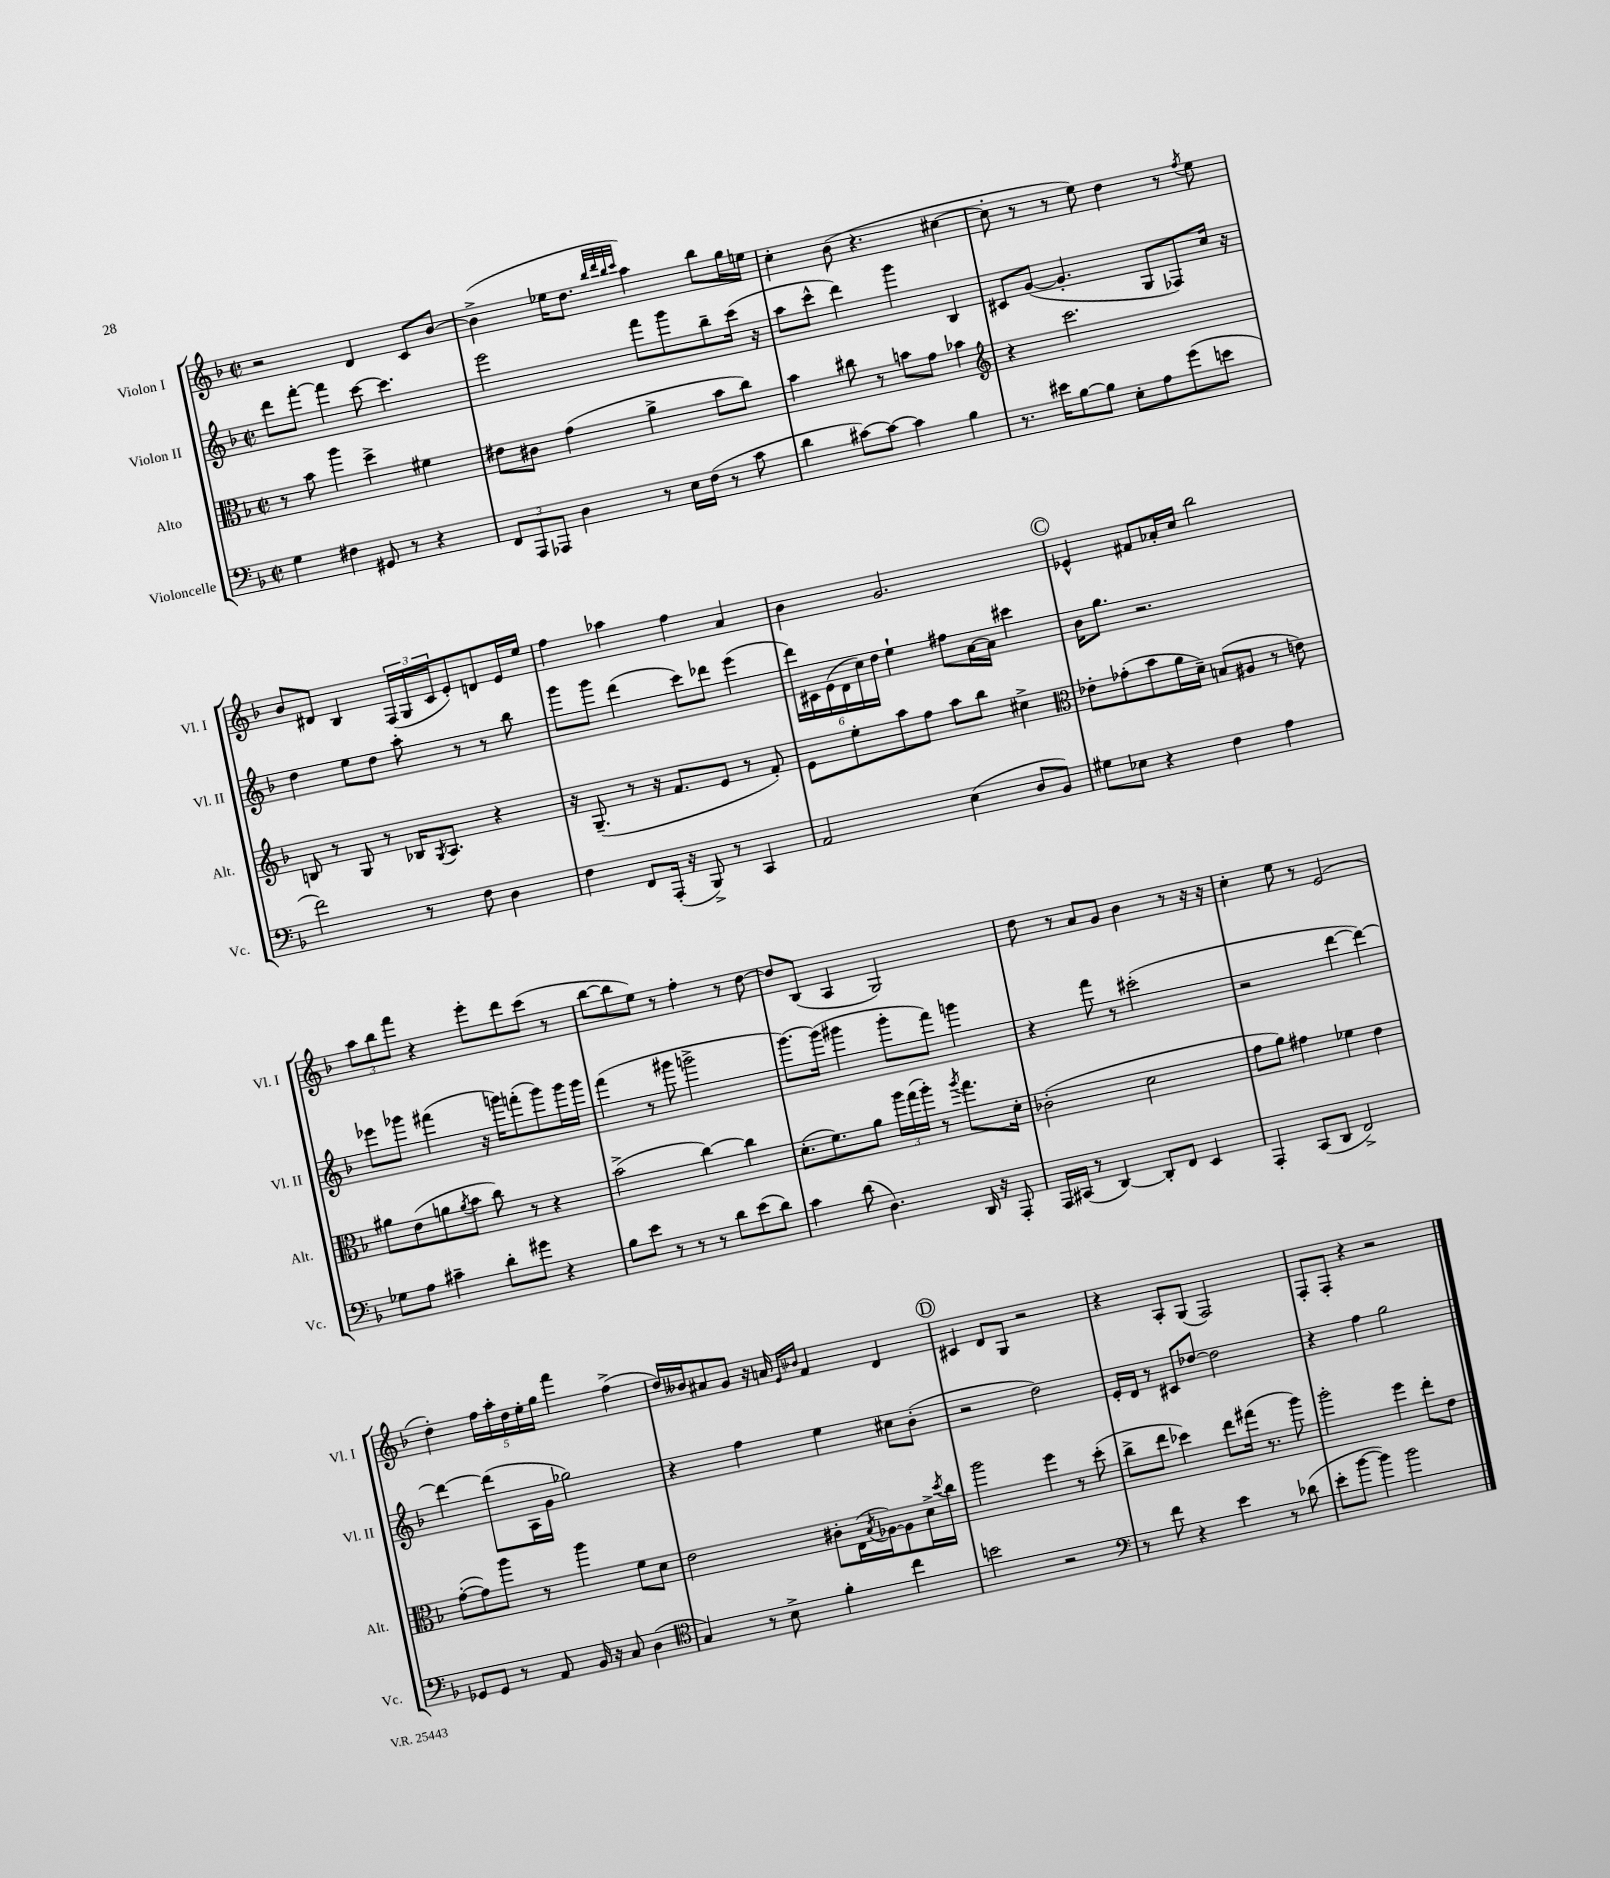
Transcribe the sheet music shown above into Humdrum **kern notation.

**kern	**kern	**kern	**kern
*part4	*part3	*part2	*part1
*staff4	*staff3	*staff2	*staff1
*I"Violoncelle	*I"Alto	*I"Violon II	*I"Violon I
*I'Vc.	*I'Alt.	*I'Vl. II	*I'Vl. I
*clefF4	*clefC3	*clefG2	*clefG2
*k[b-]	*k[b-]	*k[b-]	*k[b-]
*M2/2	*M2/2	*M2/2	*M2/2
*met(c|)	*met(c|)	*met(c|)	*met(c|)
=28	=28	=28	=28
4G\	8r	8ddd\L	2r
.	8b-\	[8fff'\J	.
4F#X\	4aa\	4fff\]	.
8GG#X/	4dd^\	[8ccc\	4d/
8r	.	4.ccc\]	.
4r	4f#X\	.	8c/L
.	.	.	[8b-/J
=29	=29	=29	=29
12FF/L	8e#X\L	2eee\	(4b-^\]
12AAA/	.	.	.
.	8c#X\J	.	.
12AAA-X/J	.	.	.
4D\	(4g\	.	16ee-X\KL
.	.	.	8.dd\J
.	.	.	32qqbb-/LLL
.	.	.	32qqddd/
.	.	.	32qqbb-/
.	.	.	32qqccc/JJJ
8r	4a^\	8fff\L	4aa\)
16E\LL	.	8ggg\	.
(16F\JJ	.	.	.
8r	8b-\L	8bb-~\	8bb-\L
8c\	8cc\J)	(16ccc\Jk	16gg\L
.	.	16r	16een\JJ
=30	=30	=30	=30
4d\	4b-\	8aa\L	4cc'\
.	.	8ccc^^\J	.
[8c#X\L)	8cc#X\	4ddd\)	(8b-\
8c#\J_	8r	.	4.r
4c#\]	8bn\L	4ggg\	.
.	8g\J	.	.
4B-\	4b-X\	4B-/	[4cc#X\
=31	=31	=31	=31
*	*clefG2	*	*
8.r	4r	8c#X/L	8cc#'\]
.	.	([8g/J	8r
16e#X\KL	.	.	.
[8B-\	2.ccc\	4.g'/]	8r
8B-\J]	.	.	8ee\)
8E'\L	.	.	4dd\
8A\	.	8G/L	.
(8g\	.	8F-X/)	8r
.	.	.	8qff/
8en\J	.	16cc/Jk	8ee\
.	.	16r	.
!!LO:LB:g=z
=32	=32	=32	=32
2f\)	8Bn/	4dd\	8b-/L
.	8r	.	8d#X/J
.	8G/	8ee\L	4B-/
.	8r	8dd\J	.
8r	16B-X/KL	8aa'\	(24F/LL
.	.	.	24G/
.	8qG/	.	.
.	8.A/J	.	.
.	.	.	24c/J
8F\	.	8r	8e'/)
4D\	4r	8r	8dn/
.	.	8bb-\	16e/L
.	.	.	16ee/JJ
=33	=33	=33	=33
4F\	16r	8ggg\L	4ff\
.	(8.G~/	.	.
.	.	8ggg\J	.
8FF/L	8r	(4ddd\	4aa-X\
(16AAA'/Jk	16r	.	.
16r	8.f/L	.	.
8BBB-^/)	.	8ccc\L)	4ff\
8r	8e/J	8ddd-X\J	.
4CC/	8r	(4eee\	4a/
.	8f'/)	.	.
=34	=34	=34	=34
2AA/	8e\L	24ddd\LL)	4b-\
.	.	24c#X\	.
.	.	(24e\	.
.	8ee'\	24d\	.
.	.	24cc\)	.
.	.	24dd\JJ	.
.	8aa\	4ee`\	2.g/
.	8ff\J	.	.
(4E\	8aa\L	8ff#X\L	.
.	8bb-\J	[16a\L	.
.	.	16a\JJ]	.
8D/L	4cc#X^\	4ccc#X\	.
8BB-/J)	.	.	.
!!LO:REH:place=s1:t=C
=35	=35	=35	=35
*	*clefC3	*	*
8G#X\L	8e-X'\L	16b-\KL	4e-X^^/
.	.	8.gg\J	.
8E-X\J	(8g-X'\	.	.
4r	8b-\	2.r	8f#X/L
.	16a\L	.	16a-X'/L
.	16d~\JJ)	.	16cc/JJ
4F\	(8Bn/L	.	2bb-\
.	8A#X/J	.	.
4A\	8r	.	.
.	8en\)	.	.
!!LO:LB:g=z
=36	=36	=36	=36
8G-X\L	8a#X\L	8eee-X\L	12aa\L
.	.	.	12bb-\
8A\J	(8e\	8ggg-X\J	.
.	.	.	12fff\J
4c#X~\	8an\	(4fff#X\	4r
.	8qa/	.	.
.	8b-\J	.	.
8d'\L	8cc\)	16r	8eee'\L
.	.	16gggn\KL)	.
8g#X\J	8r	(8fffn'\	8ddd\
4r	4r	8ggg\)	(8ccc\J
.	.	16ggg\L	8r
.	.	16ggg\JJ	.
=37	=37	=37	=37
8B-\L	(2b-^\	(4fff\	[8bb-\L
8e\J	.	.	8bb-\]
8r	.	8r	8ee\J)
8r	.	8ggg#X\	8r
8r	[4cc\)	2gggn^\	4ff'\
8d\L	.	.	.
(8e\	4cc\]	.	8r
8d\J)	.	.	[8dd\
=38	=38	=38	=38
4c\	(8.d'\L	[8.ggg\L)	8dd/L]
.	.	.	(8B-/J
.	8.f\)	(16ggg\Jk]	.
(8d\	.	4ggg#X\	4A/
4.D\)	8a\J	.	.
.	24aa\LL	8ggg#'\L	2G/)
.	(24gg\	.	.
.	24aa'\JJ)	.	.
.	8r	8fff\J)	.
.	8qaa/	.	.
16DD/	8.gg\L	4gggn\	.
16r	.	.	.
8AAA'/	.	.	.
.	16d'\Jk	.	.
=39	=39	=39	=39
16AAA/LL	(2c-X'\	4r	8dd\
(16CC#X/JJ	.	.	.
8r	.	.	8r
[4DD/)	.	8fff\	8a/L
.	.	8r	8g/J
8DD'/L]	2d\	(2ccc#X'\	4b-\
8FF/J	.	.	.
4EE/	.	.	8r
.	.	.	16r
.	.	.	16r
=40	=40	=40	=40
4AAA'/	8g\L	2r	4cc'\
.	8a\J)	.	.
(8CC/L	4g#X\	.	8ee\
8DD/J	.	.	8r
2FF^/)	4f-X\	[4ddd\	(2e/
.	4e\	4ddd\_)	.
!!LO:LB:g=z
=41	=41	=41	=41
8GG-X/L	([8g'\L	4ddd\_	4dd'\)
8GG-/J	8g\])	.	.
8r	8aa\J	(8ddd\L]	20ff\LL
.	.	.	20aa'\
.	.	.	20dd\
8AA/	8r	16A\L	.
.	.	.	20ee'\
.	.	16g\JJ	.
.	.	.	20gg\JJ
16BB-/	4aa\	2gg-X\)	4fff\
16r	.	.	.
8C/	.	.	.
(4D\	8f\L	.	(4ff^\
.	8d\J	.	.
=42	=42	=42	=42
*clefC4	*	*	*
4G/)	2e\	4r	16dd/LL)
.	.	.	16b--X/J
.	.	.	8a#X/
8r	.	4ff\	8g/J
8B-^\	.	.	16r
.	.	.	16an/
.	.	.	16qqe/LL
.	.	.	16qqb-X/JJ
4f'\	8c#X'\L	4ee\	4f/
.	(16E\L	.	.
.	8qB-/	.	.
.	[16A-X\J)	.	.
4cc\	8A-\]	8cc#X\L	4d/
.	16d^\L	(8b-'\J	.
.	8qdd/	.	.
.	16cc\JJ	.	.
!!LO:REH:place=s1:t=D
=43	=43	=43	=43
2bn\	2aa\	2r	4c#X/
.	.	.	8d/L
.	.	.	8G/J
2r	4ff\	2dd\)	2r
.	8r	.	.
.	(8dd'\	.	.
=44	=44	=44	=44
*clefF4	*	*	*
8r	8cc^\L	16e'/LL	4r
.	.	16d/JJ	.
8f\	8ee\J	8r	.
4r	4dd-X\)	8c#X/L	8A'/L
.	.	[8dd-X/J	(8G/J
4e\	8ee\L	2dd-\]	2F/)
.	(16gg#X\Jk	.	.
.	8.r	.	.
8r	.	.	.
(8d-X\	8aa\)	.	.
=45	=45	=45	=45
8e'\L	2aa'\	4r	8F'/L
[8b-\J	.	.	8F'/J
4b-\])	.	4ff\	4r
2b-\	4ff\	2gg\	2r
.	8ee'\L	.	.
.	8e\J	.	.
==	==	==	==
*-	*-	*-	*-
